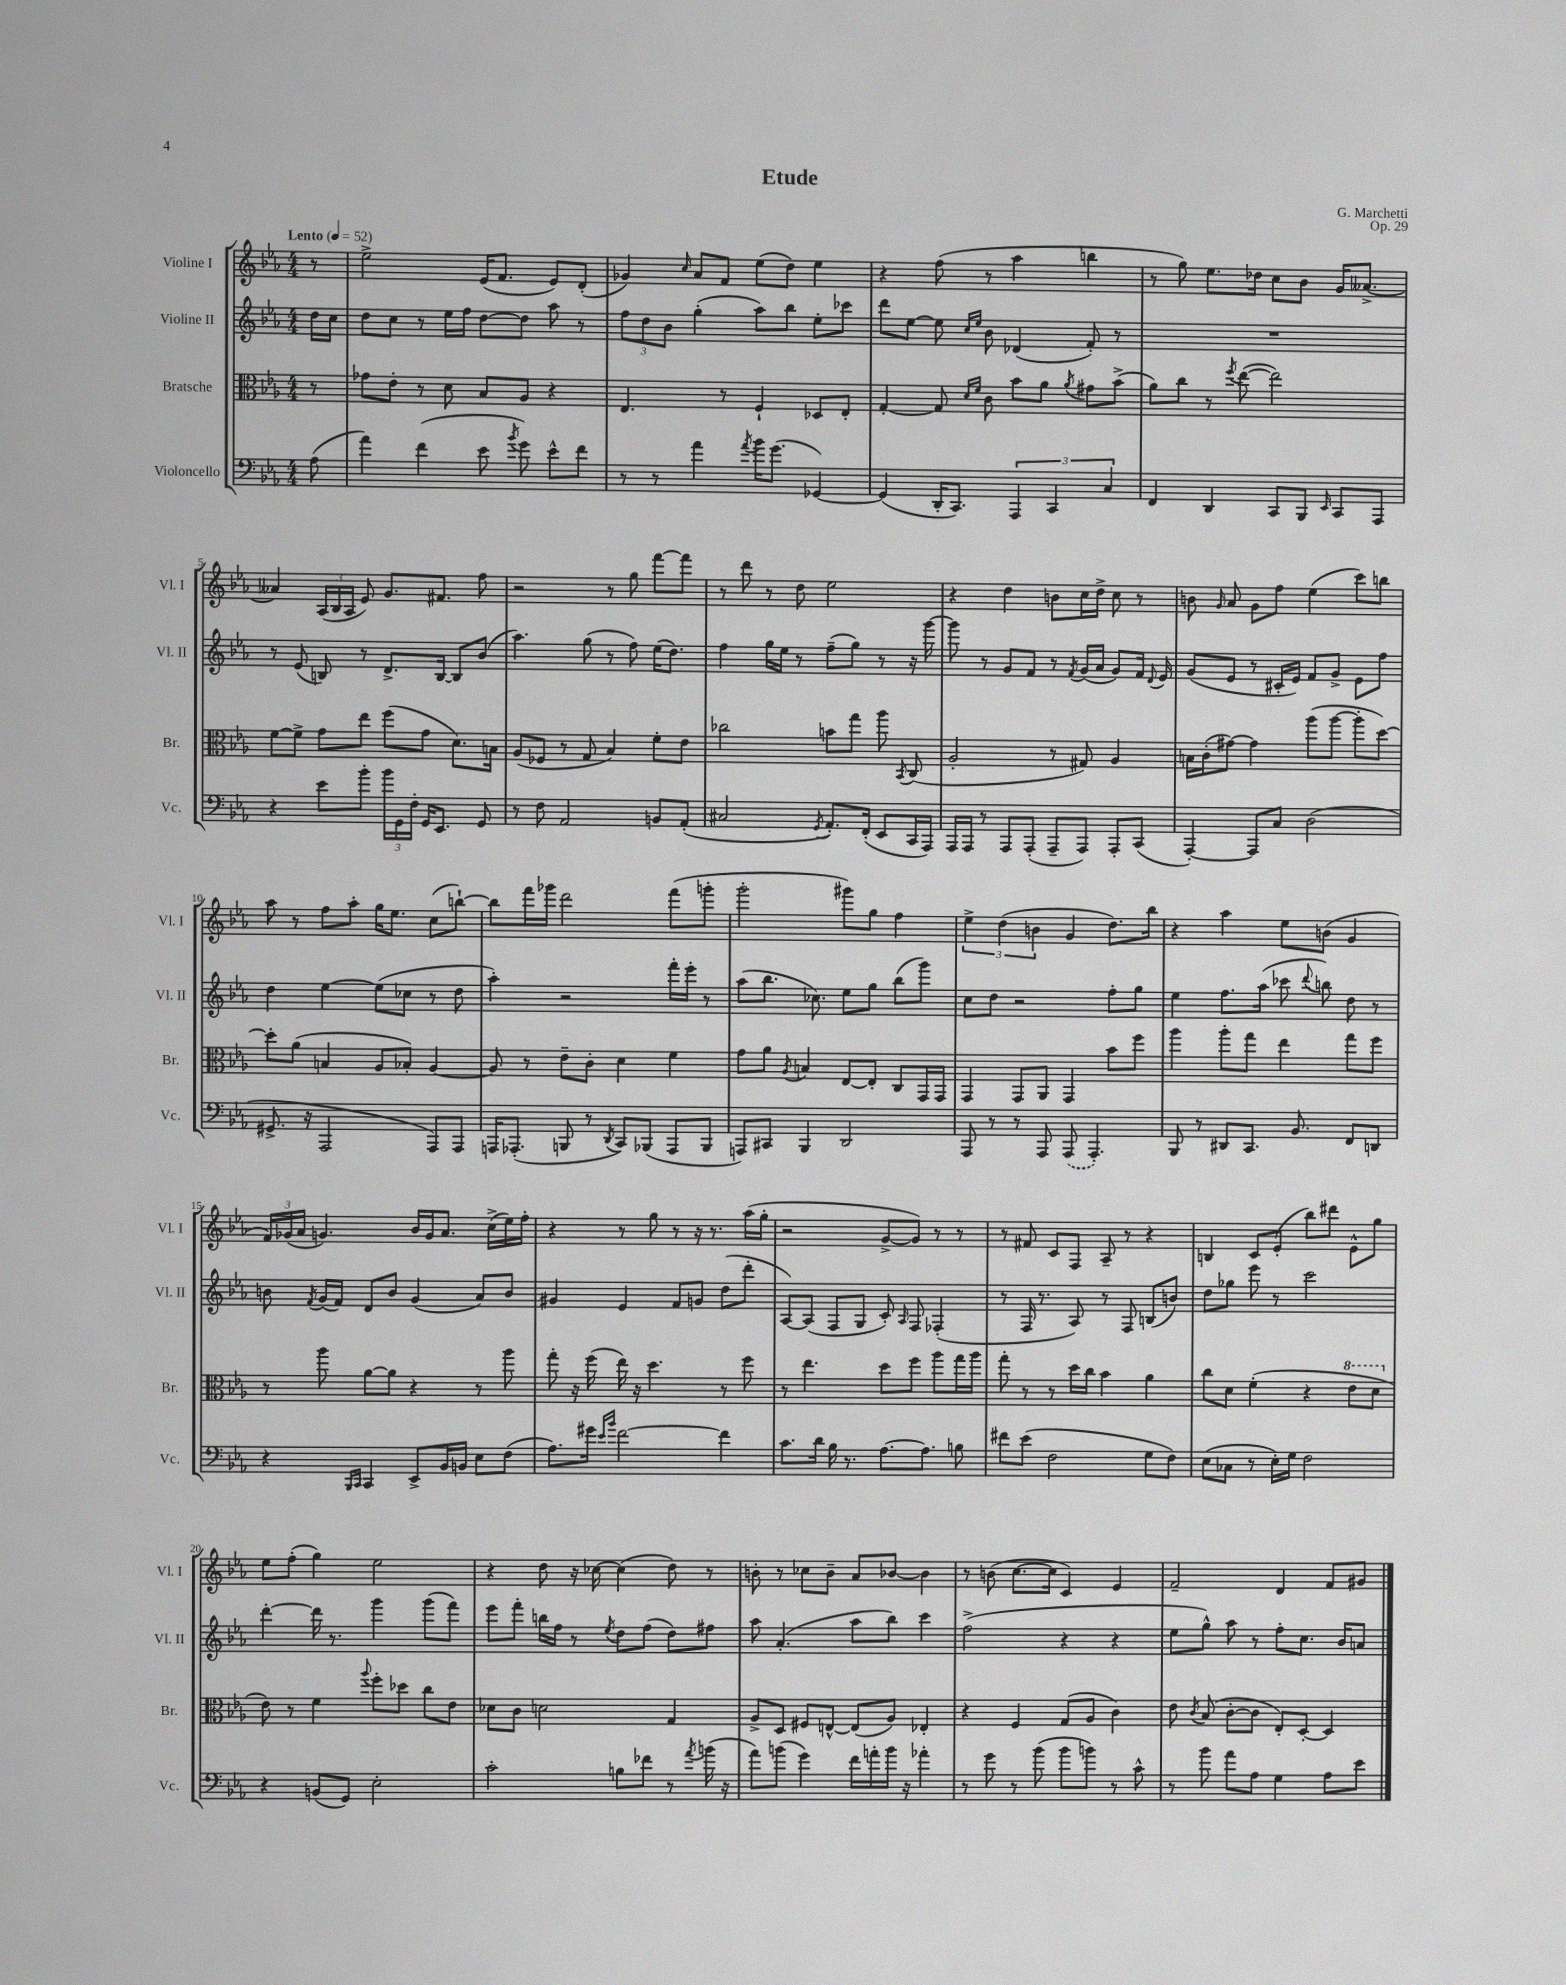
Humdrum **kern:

**kern	**kern	**kern	**kern
*part4	*part3	*part2	*part1
*staff4	*staff3	*staff2	*staff1
*I"Violoncello	*I"Bratsche	*I"Violine II	*I"Violine I
*I'Vc.	*I'Br.	*I'Vl. II	*I'Vl. I
*clefF4	*clefC3	*clefG2	*clefG2
*k[b-e-a-]	*k[b-e-a-]	*k[b-e-a-]	*k[b-e-a-]
*M4/4	*M4/4	*M4/4	*M4/4
*MM52	*MM52	*MM52	*MM52
=	=	=	=
!	!	!	!LO:TX:a:B:t=Lento
(8A-\	8r	16dd\LL	8r
.	.	16cc\JJ	.
=1	=1	=1	=1
4a-\)	8g-X\L	8dd\L	2ee-^\
.	8e-'\J	8cc\J	.
(4f\	8r	8r	.
.	8d\	16ee-\LL	.
.	.	16ff\JJ	.
8e-\	8B-/L	[8dd\L	(16e-/KL
.	.	.	8.f/J
8qb-/	.	.	.
8g\)	8A-/J	8dd\J]	.
8e-^^\L	4r	8aa-\	8e-/L)
8f\J	.	8r	(8d'/J
=2	=2	=2	=2
8r	4.E-/	12ff\L	4g-X/)
.	.	12dd\	.
8r	.	.	.
.	.	12b-\J	.
.	.	.	16qqcc/
4a-\	.	(4gg'\	8a-/L
.	8r	.	8f/J
8qa-/	.	.	.
16b-\KL	4F`/	8aa-\L)	(8ee-\L
(8.g\J	.	.	.
.	.	8bb-\J	8dd\J)
[4GG-X/)	8D-X/L	8ee-'\L	4ee-\
.	8E-'/J	8ccc-X\J	.
=3	=3	=3	=3
(4GG-/]	[4G'/	8ddd\L	4r
.	.	[8ee-\J	.
16DD'/KL	8G/]	8ee-\]	(8ff\
8.CC/J)	.	.	.
.	16qqd/LL	16qqcc/LL	.
.	16qqf/JJ	16qqee-/JJ	.
.	8c\	8b-\	8r
6AAA-/	8b-\L	(4d-X/	4aa-\
.	8a-\J	.	.
6CC/	.	.	.
.	8qa-/	.	.
.	8g#X\L	8f'/)	4bbn\
6C/	.	.	.
.	(8b-^\J	8r	.
=4	=4	=4	=4
4FF/	8a-\L)	1r	8r
.	8cc\J	.	8gg\)
4DD/	8r	.	8.ee-\L
.	8qff/	.	.
.	([8ee-\	.	.
.	.	.	16dd-X\Jk
8CC/L	2ee-\])	.	8cc\L
8BBB-/J	.	.	8b-\J
16qqEE-/	.	.	.
8CC/L	.	.	16g/KL
.	.	.	[8.a--X^/J
8AAA-/J	.	.	.
!!LO:LB:g=z
=5	=5	=5	=5
4r	[8f\L	8r	4a--X/]
.	8f^\J]	(8e-/	.
8e-\L	8g\L	8Bn/)	(24A-/LL
.	.	.	24B-/
.	.	.	24A-/JJ
8b-'\J	8ee-\J	8r	8e-/)
24b-\LL	(8ff\L	8.d^/L	8.g/L
24GG\	.	.	.
24F'\JJ	.	.	.
16GG/KL	8g\J	.	.
8.EE-/J	.	[16B/Jk	8.f#X/J
.	8.d\L)	8B/L]	.
8GG/	.	(8b-/J	8ff\
.	16Bn\Jk	.	.
=6	=6	=6	=6
8r	(8A-/L	4.aa-\)	2r
8F\	8F-X/J	.	.
2AA-/	8r	.	.
.	8G/	(8gg\	.
.	4B-/)	8r	8r
.	.	8ff\)	8gg\
8BBn/L	8f'\L	(16ee-\KL	[8fff\L
.	.	8.dd\J)	.
(8AA-'/J	8e-\J	.	8fff\J]
=7	=7	=7	=7
2C#X/	2cc-X\	4ff\	8r
.	.	.	8ddd\
.	.	16gg\LL	8r
.	.	16ee-\JJ	.
.	.	8r	8dd\
8qGG/	.	.	.
8.AA-'/L)	8bn\L	(8ff~\L	2ee-\
.	8gg\J	8gg\J)	.
(16FF'/Jk	.	.	.
8EE-/L	8aa-\	8r	.
.	8qBB-/	.	.
16CC/L	(8C/	16r	.
16AAA-/JJ)	.	[16ggg\	.
=8	=8	=8	=8
16AAA-/LL	2A-'/	8ggg\]	4r
16AAA-/JJ	.	.	.
8r	.	8r	.
8AAA-/L	.	8g/L	4dd\
(8AAA-'/J	.	8f/J	.
8AAA-~/L	8r	8r	8bn\L
.	.	8qf/	.
8AAA-/J)	8G#X/)	(16g/LL	16cc\L
.	.	16a-/JJ	16dd^\JJ
8AAA-'/L	4A-/	8g/L)	8cc\
(8CC/J	.	16f/Jk	8r
.	.	8qqd/	.
.	.	16e-/	.
=9	=9	=9	=9
[4AAA-'/)	16Bn\LL	(8g/L	8bn\
.	(16c'\J	.	.
.	.	.	16qqg/
.	[8g#X\J)	8e-/J	8a-/
8AAA-/L]	4g#\]	8r	8g\L
8C/J	.	16c#X'/LL	8ff\J
.	.	16e-/JJ)	.
(2D\	(8aa-\L	8f/L	(4ee-\
.	[8aa-\J	8g^/J	.
.	8aa-'\L]	8e-\L	8ccc\L)
.	[8dd\J)	8ff\J	8bbn\J
!!LO:LB:g=z
=10	=10	=10	=10
8.GG#X^/	8dd'\L]	4dd\	8aa-\
.	(8a-\J	.	8r
16r	.	.	.
2AAA-/	4Bn/	[4ee-\	8ff\L
.	.	.	8aa-'\J
.	8A-/L	(8ee-\L]	16gg\KL
.	.	.	8.ee-\J
.	8B-X'/J)	8cc-X\J	.
8AAA-/L)	[4A-/	8r	(8cc\L
8AAA-/J	.	8dd\	[8bbn`\J)
=11	=11	=11	=11
16AAAn/KL	8A-/]	4aa-'\)	8bb\L]
(8.AAA-X'/J	.	.	.
.	8r	.	16fff\L
.	.	.	16ggg-X\JJ
8BBBn/	8e-~\L	2r	2ddd\
8r	8c'\J	.	.
8qDD/	.	.	.
8CC/L)	4d\	.	.
(8BBB-X/J	.	.	.
8AAA-/L	4f\	16fff'\LL	(8fff\L
.	.	16eee-'\JJ	.
8BBB-/J	.	8r	8gggn'\J
=12	=12	=12	=12
8AAAn/L)	8g\L	(8aa-\L	2ggg'\
8CC#X/J	8a-\J	8.bb-\J	.
.	8qA-/	.	.
4BBB-/	4Bn/	.	.
.	.	8.cc-X\)	.
2DD/	[8E-/L	8ee-\L	8ggg#X\L)
.	8E-'/J]	8gg\J	8gg\J
.	8C/L	(8bb-\L	4ff\
.	16GG/L	8ggg\J)	.
.	16GG/JJ	.	.
=13	=13	=13	=13
8AAA-/	4GG/	8cc\L	6ee-^\
8r	.	8dd\J	.
.	.	.	(6dd\
8r	8GG/L	2r	.
.	.	.	6bn\
8AAA-/	8AA-/J	.	.
(8AAA-/	4GG/	.	4g/
4.AAA-'/)	.	.	.
.	8b-\L	8ff'\L	8.dd\L)
.	8ff\J	8gg\J	.
.	.	.	16bb-\Jk
=14	=14	=14	=14
8BBB-/	4aa-\	4ee-\	4r
8r	.	.	.
8DD#X/L	8aa-'\L	8.ff\L	4aa-\
8.CC/J	8gg\J	.	.
.	.	(16aa-\Jk	.
.	4ee-\	8ccc-X\	8ee-\L
8.BB-/	.	.	.
.	.	8qqddd/	.
.	.	8bbn\)	(8bn\J
8FF/L	8gg\L	8dd\	4g/
8DDn/J	8ff\J	8r	.
!!LO:LB:g=z
=15	=15	=15	=15
4r	8r	8bn\	24f/LL)
.	.	.	(24g-X/
.	.	.	24a-/JJ
.	.	8qf/	.
.	8aa-\	(16g/LL	4.gn/)
.	.	16f/JJ)	.
16qqBBB-/LL	.	.	.
16qqCC/JJ	.	.	.
4CC/	[8a-\L	8d/L	.
.	8a-\J]	8b/J	.
8EE-^/L	4r	(4g/	16b-/LL
.	.	.	16g/J
16BB-/L	.	.	8.a-/J
16BBn/JJ	.	.	.
8E-\L	8r	8a-/L)	.
.	.	.	(16cc^\LL
(8F\J	8aa-\	8b/J	16ee-\)
.	.	.	16ff'\JJ
=16	=16	=16	=16
8.A-\L)	8gg'\	4g#X/	4r
.	16r	.	.
16g#X\Jk	(16ff\	.	.
16qqe-/LL	.	.	.
16qqb-/JJ	.	.	.
[2f\	16ee-\)	4e-/	8r
.	16r	.	.
.	4.dd\	.	8gg\
.	.	8f/L	8r
.	.	8gn/J	16r
.	.	.	8.r
4f\]	8r	(8dd\L	.
.	8ff\	8ddd'\J	(16aa-\LL
.	.	.	16gg'\JJ
=17	=17	=17	=17
8.c\L	8r	[8A-/L)	2r
.	4.ee-\	(8A-/J]	.
16d\Jk	.	.	.
16B-\	.	8F/L	.
8.r	.	.	.
.	.	8G/J	.
[8.A-\L	8dd\L	8c'/)	[8g^/L
.	.	16qqA-/	.
.	8ff\J	8F/	8g/J])
8.A-\J]	.	.	.
.	8aa-\L	(4F-X'/	8r
8Bn\	16gg\L	.	8r
.	16aa-\JJ	.	.
=18	=18	=18	=18
8f#X\L	8gg'\	8r	8r
(8e-\J	8r	16F/	8f#X/
.	.	8.r	.
2F\	8r	.	8c/L
.	16dd\LL	8A-/)	8F/J
.	16cc\JJ	.	.
.	4b-\	8r	8A-~/
.	.	8F/	8r
8G\L	4a-\	(8Bn/L	4r
8F\J)	.	8bn/J)	.
=19	=19	=19	=19
(8E-\L	8cc\L	8dd\L	4Bn/
8C-X\J	8d\J	8gg-X\J	.
8r	(4f'\	8eee-\	8c/L
16E-'\LL)	.	8r	(8e-'/J
16G\JJ	.	.	.
2F\	4r	2ccc\	8bb-\L)
.	.	.	8ddd#X\J
*	*8va	*	*
.	8ee-\L	.	8e-^^\L
.	8dd\J	.	8gg\J
!!LO:LB:g=z
=20	=20	=20	=20
*	*X8va	*	*
4r	8e-\)	[4ddd'\	8ee-\L
.	8r	.	(8ff'\J
(8BBn/L	4f\	16ddd\]	4gg\)
.	.	8.r	.
8GG/J)	.	.	.
.	8qqaa-/	.	.
2E-'\	8ff'\L	4ggg\	2ee-\
.	8dd-X\J	.	.
.	8cc\L	(8ggg\L	.
.	8e-\J	8fff\J)	.
=21	=21	=21	=21
2c'\	8d-X\L	8eee-\L	4r
.	8c\J	8fff'\J	.
.	2dn\	16bbn\LL	8dd\
.	.	16ff\JJ	.
.	.	8r	16r
.	.	.	[16cc-X\
.	.	8qee-/	.
8Bn\L	.	8dd\L	(4cc-\]
8f-X\J	.	(8ff\J	.
8r	4G/	8dd\L)	8dd\)
8qa-/	.	.	.
(16bn\	.	8ff#X\J	8r
16r	.	.	.
=22	=22	=22	=22
8a-\L)	8A-^/L	8aa-\	8bn'\
(8bn\J	8D/J	(4.a-'/	8r
4g\)	8F#X/L	.	8cc-X\L
.	[8En^^/J	.	8b~\J
16f\LL	(8E/L]	8aa-\L	8a-/L
16an'\	.	.	.
16b\JJ	8A-/J)	8bb-\J)	[8b-X/J
16r	.	.	.
4a-X'\	4E-X'/	4ccc\	4b-\]
=23	=23	=23	=23
8r	4r	(2ff^\	8r
8g\	.	.	(8bn\
8r	4F/	.	[8.cc\L
(8b-\	.	.	.
.	.	.	16cc\Jk]
8b-\L	(8G/L	4r	4c/)
8bn\J)	8A-/J	.	.
8r	4c\)	4r	4e-/
8c^^\	.	.	.
=24	=24	=24	=24
8r	8e-\	8ee-\L	2f~/
.	8qc/	.	.
8b-\	(8B-/	8gg^^\J)	.
8a-\L	[8c'\L	8aa-\	.
8A-\J	8c\J]	8r	.
4G\	8E-'/L)	8ff'\L	4d/
.	[8D'/J	8.cc\J	.
8A-\L	4D/]	.	8f/L
.	.	16b-/KL	.
8e-\J	.	8an/J	8g#X/J
==	==	==	==
*-	*-	*-	*-
